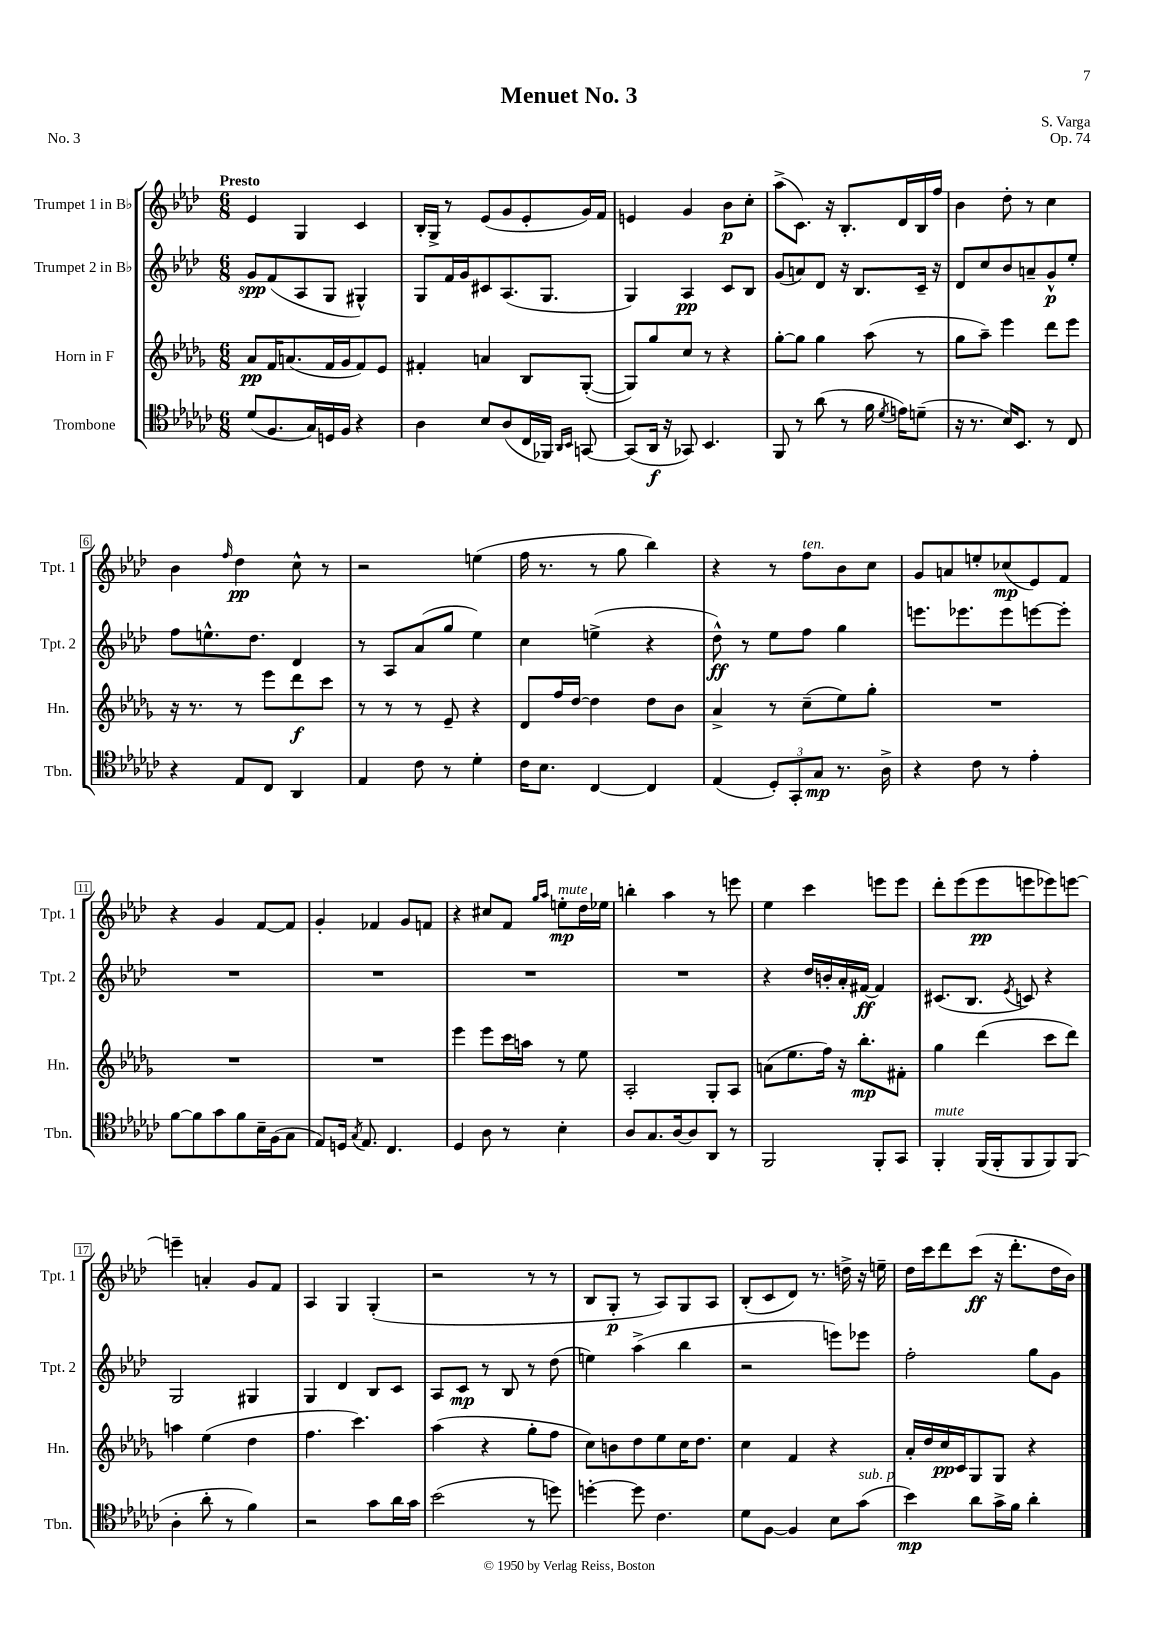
\header { title = "Menuet No. 3" composer = "S. Varga" opus = "Op. 74" piece = "No. 3" }
<<
\new StaffGroup <<
\new Staff = "s0" \with { instrumentName = "Trumpet 1 in Bb" shortInstrumentName = "Tpt. 1" } {
    \clef treble \key aes \major \numericTimeSignature \time 6/8 \tempo "Presto"
    \autoBeamOff ees'4 g4 c'4 |
    bes16[-. g16]-> r8 ees'8[( g'8 ees'8-. g'16) f'16] |
    e'4 g'4 bes'8[\p c''8]-. |
    aes''8[->( c'8.]) r16 bes8.[-. des'16 bes16 f''16] |
    bes'4 des''8-. r8 c''4 |
    bes'4 \grace { f''16 } des''4\pp c''8-^ r8 |
    r2 e''4( |
    f''16 r8. r8 g''8 bes''4) |
    r4 r8 f''8[^\markup { \italic "ten." } bes'8 c''8] |
    g'8[ a'8 e''8-. ces''8\mp( ees'8) f'8] |
    r4 g'4 f'8[~ f'8] |
    g'4-. fes'4 g'8[ f'8] |
    r4 cis''8[ f'8] \grace { g''16[ aes''16] } e''8[-.\mp^\markup { \italic "mute" } des''16 ees''16] |
    b''4-. aes''4 r8 e'''8 |
    ees''4 c'''4 e'''8[ e'''8] |
    des'''8[-. ees'''8( ees'''8\pp e'''8 ees'''8) e'''8]~ |
    e'''4-- a'4-. g'8[ f'8] |
    aes4 g4 g4-.( |
    r2 r8 r8 |
    bes8[ g8]-.\p r8 aes8[) g8 aes8] |
    bes8[-.( c'8 des'8]) r8. d''16-> r16 e''16-- |
    des''16[ c'''16 des'''8 c'''8]\ff( r16 des'''8.[-. des''16 bes'16]) \bar "|." |
}
\new Staff = "s1" \with { instrumentName = "Trumpet 2 in Bb" shortInstrumentName = "Tpt. 2" } {
    \clef treble \key aes \major \numericTimeSignature \time 6/8
    \autoBeamOff g'8[\spp f'8( aes8 g8] gis4-^) |
    g8[ f'16 g'16 cis'8 aes8.( g8.] |
    g4) aes4\pp c'8[ bes8] |
    g'8[( a'8) des'8] r16 bes8.[ c'16]-- r16 |
    des'8[ c''8 bes'8 a'8-- g'8-^\p ees''8]-. |
    f''8[ e''8.-^ des''8.] des'4 |
    r8 aes8[ aes'8( g''8] ees''4) |
    c''4 e''4->( r4 |
    des''8-^\ff) r8 ees''8[ f''8] g''4 |
    e'''8.[ ees'''8. ees'''8 e'''8~ e'''8]-. |
    R2. |
    R2. |
    R2. |
    R2. |
    r4 des''16[ b'16-. aes'16-. fis'16]~\ff fis'4 |
    cis'8.[( bes8.] \acciaccatura { ees'8 } c'8) r4 |
    g2 gis4 |
    g4 des'4 bes8[ c'8] |
    aes8[ c'8]\mp r8 bes8 r8 des''8( |
    e''4) aes''4->( bes''4 |
    r2 e'''8[) ees'''8] |
    f''2-. g''8[ g'8] \bar "|." |
}
\new Staff = "s2" \with { instrumentName = "Horn in F" shortInstrumentName = "Hn." } {
    \clef treble \key des \major \numericTimeSignature \time 6/8
    \autoBeamOff aes'8[\pp f'16 a'8.( f'16 ges'16 f'8) ees'8] |
    fis'4-. a'4 bes8[ ges8]~-.( |
    ges8[) ges''8 c''8] r8 r4 |
    ges''8[~-. ges''8] ges''4 aes''8( r8 |
    ges''8[ aes''8]--) ees'''4 des'''8[ ees'''8] |
    r16 r8. r8 ees'''8[ des'''8\f c'''8] |
    r8 r8 r8 ees'8-- r4 |
    des'8[ f''16 des''16]~ des''4 des''8[ bes'8] |
    aes'4-> r8 c''8[--( ees''8) ges''8]-. |
    R2. |
    R2. |
    R2. |
    ees'''4 ees'''8[ c'''16 a''16] r8 ees''8 |
    aes2-. ges8[-. aes8] |
    a'8[( ees''8. f''16]) r16 bes''8.[-.\mp fis'8]-. |
    ges''4 des'''4( c'''8[ des'''8]) |
    a''4 ees''4( des''4 |
    f''4. c'''4.) |
    aes''4( r4 ges''8[-. f''8] |
    c''8[) b'8 des''8 ees''8 c''16 des''8.] |
    c''4 f'4 r4 |
    aes'16[-. des''16 c''16\pp c'16 ges8 ges8] r4 \bar "|." |
}
\new Staff = "s3" \with { instrumentName = "Trombone" shortInstrumentName = "Tbn." } {
    \clef tenor \key ges \major \numericTimeSignature \time 6/8
    \autoBeamOff des'8[( f8. ges16) d16 f16] r4 |
    aes4 bes8[ aes8( ces16 fes,16]) \grace { aes,16[ bes,16] } g,8~ |
    g,8[( aes,16]\f r16 ges,8) bes,4. |
    f,8 r8 aes'8( r8 f'16 \acciaccatura { des'8 } e'16[) d'8]--( |
    r16 r8. bes16[) bes,8.] r8 ces8 |
    r4 ees8[ ces8] aes,4 |
    ees4 ces'8 r8 des'4-. |
    ces'16[ bes8.] ces4~ ces4 |
    ees4( \tuplet 3/2 { des8[-.) ges,8-. ges8]\mp } r8. aes16-> |
    r4 ces'8 r8 ees'4-. |
    f'8[~ f'8 ges'8 f'8 bes16-- f16( ges8] |
    ees8[) d16] \acciaccatura { ges8 } ees8. ces4. |
    des4 aes8 r8 bes4-. |
    aes8[ ges8. aes16~ aes8 aes,8] r8 |
    f,2 f,8[-. ges,8] |
    f,4-.^\markup { \italic "mute" } f,16[( f,16-. f,8 f,8) f,8]( |
    aes4-. aes'8-. r8 f'4) |
    r2 ges'8[ aes'16 ges'16] |
    bes'2( r8 d''8) |
    d''4~-. d''8 ces'4. |
    des'8[ f8]~ f4 bes8[ ges'8]^\markup { \italic "sub. p" }( |
    bes'4\mp) aes'8[ ges'16-> f'16] aes'4-. \bar "|." |
}
>>
>>
\layout { \context { \Score \override BarNumber.stencil = #(make-stencil-boxer 0.1 0.3 ly:text-interface::print) } }
